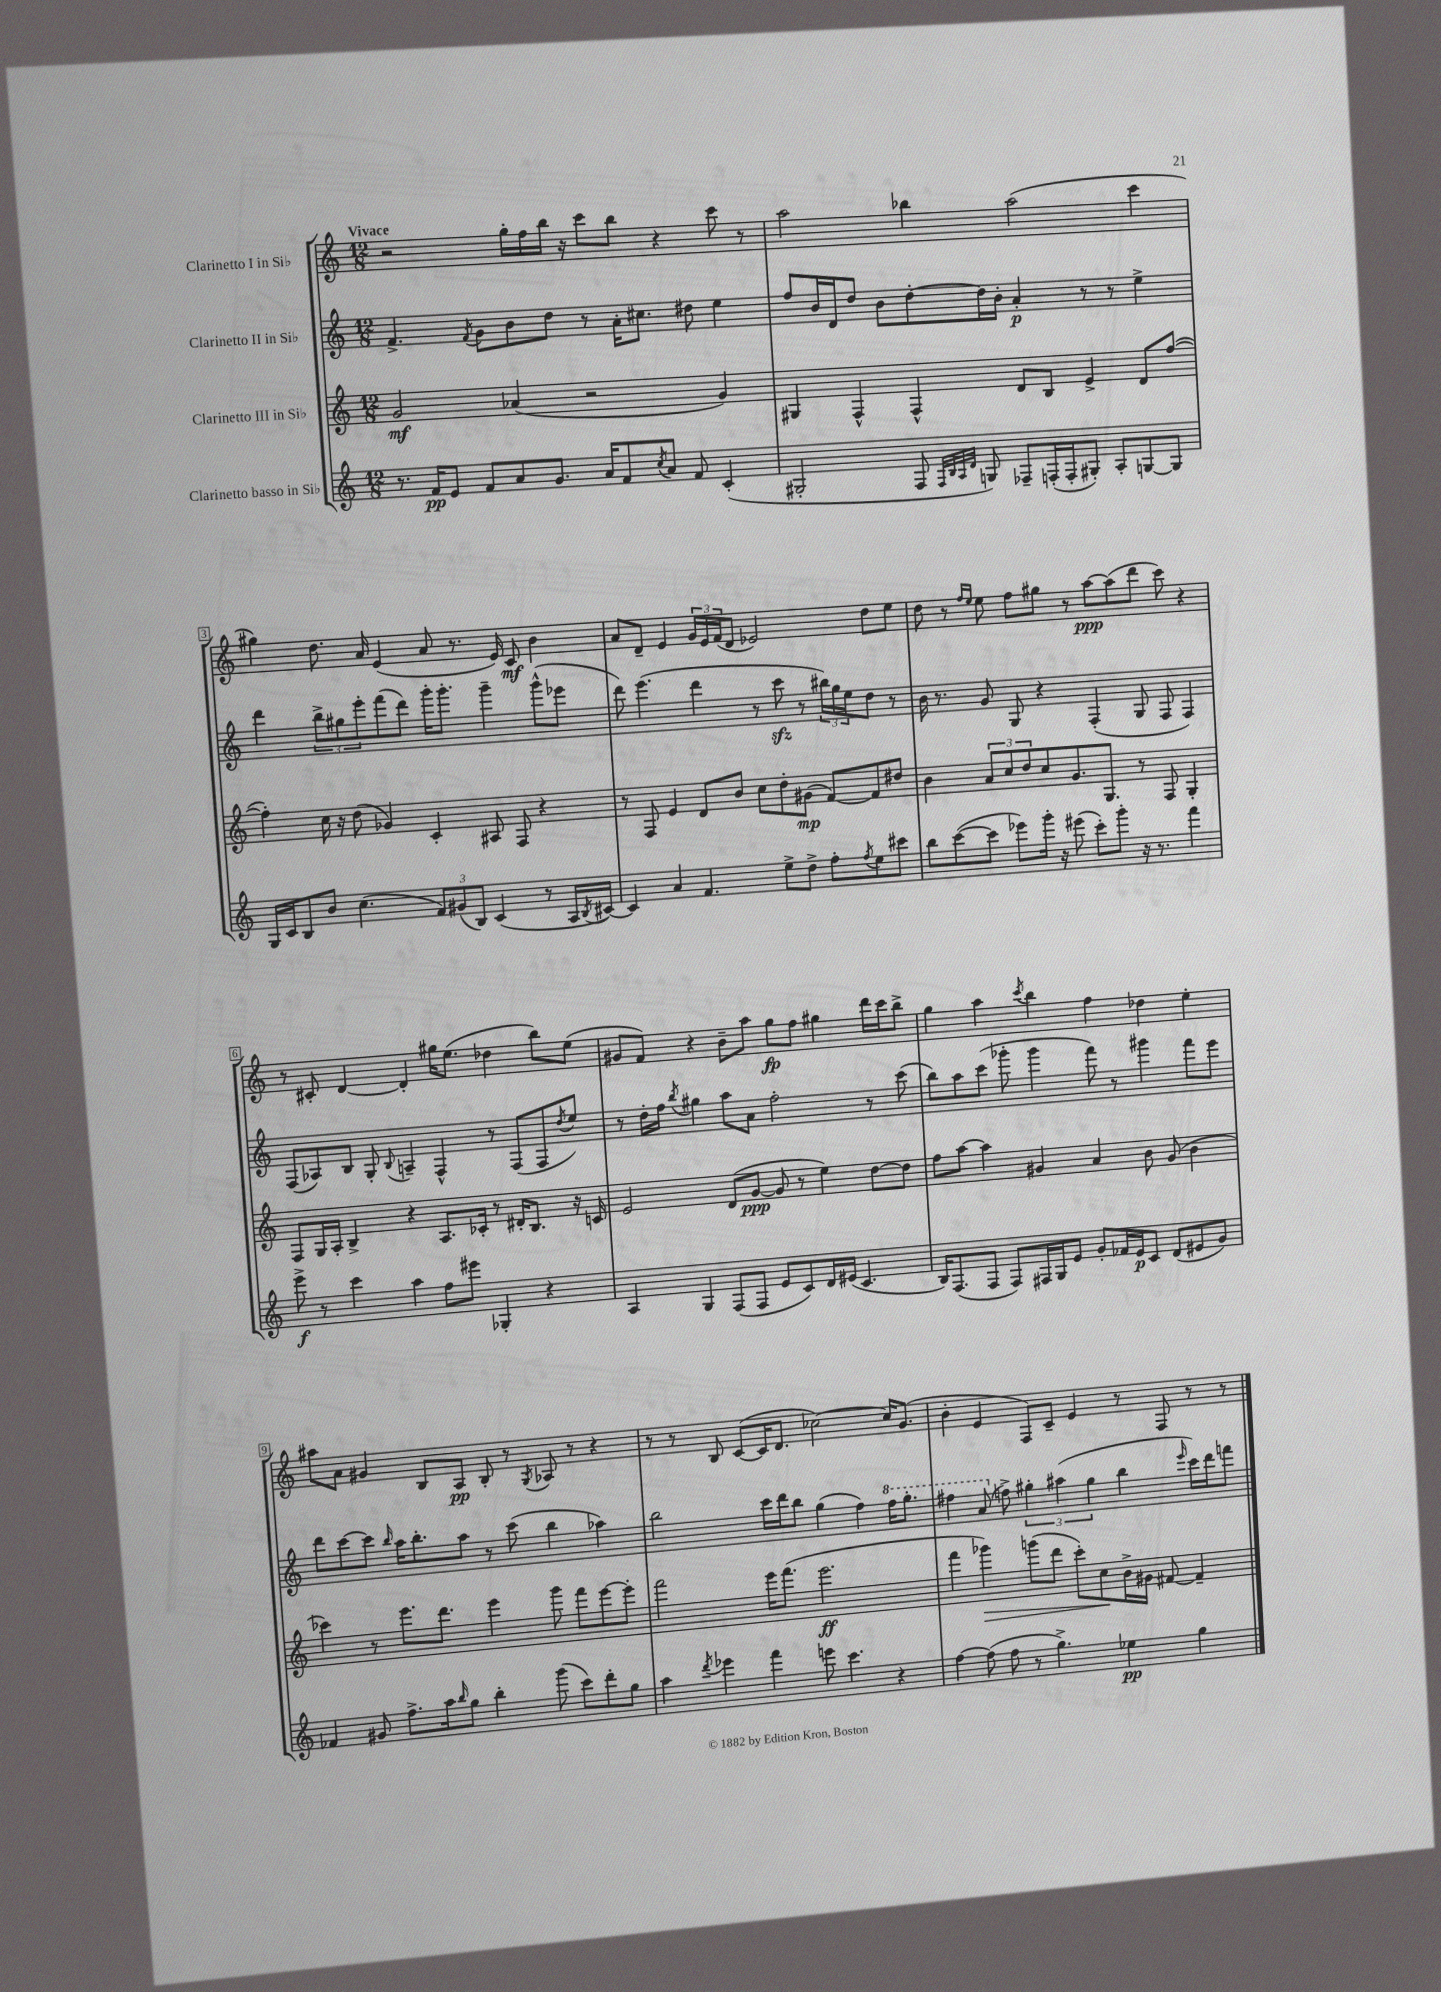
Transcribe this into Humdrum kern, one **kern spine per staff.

**kern	**kern	**kern	**kern
*staff4	*staff3	*staff2	*staff1
*clefG2	*clefG2	*clefG2	*clefG2
*k[]	*k[]	*k[]	*k[]
*M12/8	*M12/8	*M12/8	*M12/8
8.r	2g	4.f^	2r
16f	.	.	.
8e	.	.	.
.	.	8qf	.
8f	.	8g	.
8a	(4a-	8b	16gg'
.	.	.	16ff
8.g	.	8dd	16bb
.	.	.	16r
.	2r	8r	8ccc
16a	.	.	.
8f	.	16a'	8bb
.	.	8.cc#	.
8qcc	.	.	.
8a	.	.	4r
8f	.	8dd#	.
(4c'	4g)	4ee	8ccc
.	.	.	8r
=	=	=	=
2G#'	4G#	8ff	2aa
.	.	16b	.
.	.	16d	.
.	4F^^	8dd	.
.	.	8b	.
8F	4F^^	[8dd'	4bb-
32qqF	.	.	.
32qqB	.	.	.
32qqA	.	.	.
32qqd	.	.	.
8G)	.	16dd]	.
.	.	16b'	.
8F-~	8d	4a'	(2aa
(16F'	8B	.	.
16F'	.	.	.
8G#')	4e^	8r	.
8A'	.	8r	.
[8G	8d	4ee^	4ccc
8G]	([8ff	.	.
=	=	=	=
16G	4ff'])	4ddd	4gg#)
16c	.	.	.
8B	.	.	.
8b	16cc	12bb^	8.dd
.	16r	.	.
.	.	12gg#	.
(4.cc	(8dd	.	.
.	.	12eee'	.
.	.	.	16a
.	4g-)	(8fff	(4e
.	.	8ddd)	.
12f)	4c'	16ggg'	8a
.	.	8.ggg'	.
(12g#	.	.	.
.	.	.	8.r
12B)	.	.	.
(4c	8A#	4ggg~	.
.	.	.	16e)
.	8F	.	8c
8r	4r	(8ggg^^	4b
16A	.	8eee-	.
8qB	.	.	.
[16c#)	.	.	.
=	=	=	=
4c#]	8r	8ddd)	8a
.	8F	(4.eee	8d~
4a	4e	.	4e
4.f	8d	4ddd	24g
.	.	.	24e
.	.	.	(24f
.	8b	.	8d
.	8cc	8r	2e-)
8ee^	8dd'	8ccc	.
8dd^	(8g#	8r	.
8ff'	[8f)	24bb#)	.
.	.	24gg	.
.	.	24ee	.
8qff	.	.	.
8ee	8f]	8dd	8dd
8ccc#	8dd#	8r	8ee
=	=	=	=
8bb	4b	16b	8dd
.	.	8.r	.
([8ccc	.	.	8r
.	.	.	16qqff
.	.	.	16qqee
8ccc]	12a	8g	8ee
.	12cc	.	.
8eee-)	.	8G	8ff
.	12dd	.	.
16ggg'	8cc	4r	8gg#
16r	.	.	.
(8eee#	8.g	.	8r
8ccc')	.	(4F'	[8aa
.	8.G	.	.
8ggg'	.	.	(8aa]
16r	8r	8G	8ddd
8.r	.	.	.
.	8F	8F	8ccc)
4fff	4G'	4F)	4r
=	=	=	=
8eee^	8F	(8F	8r
8r	16G	8A-)	8c#'
.	16A'	.	.
4ccc	4B^	8B	[4d
.	.	8G'	.
.	.	8qqB	.
4aa	4r	4A~	4d']
8ff	8.A	4F^^	16gg#
.	.	.	(8.ee
8eee#	.	.	.
.	16c-'	.	.
4G-'	8r	8r	4dd-
.	16d#'	(8F	.
.	8.B	.	.
4r	.	8F	8bb)
.	.	8qdd	.
.	16r	8ee)	(8ee
.	16c	.	.
=	=	=	=
4A	2e	8r	8g#
.	.	16dd'	8f)
.	.	16ff	.
.	.	8qbb	.
4G	.	4gg#	4r
(8F	(8d	8aa	8b~
8F	[8g	8a	8aa
8e	8g]	2ff'	8gg
8c)	8r	.	8ff
16d	4ee)	.	4gg#
(16e#	.	.	.
4.c	.	.	.
.	[8dd	8r	16ddd
.	.	.	16ccc
.	8dd]	(8ccc	8bb^
=	=	=	=
16B)	8ff	8bb)	4gg
(8.F	.	.	.
.	[8aa	8aa	.
8F	4aa]	(8ccc	4aa
8F)	.	8ggg-'	.
.	.	.	8qccc
16F#	4g#	4ggg-	4bb
16G	.	.	.
8e	.	.	.
8g'	4a	8fff)	4ff
16f-	.	8r	.
16e	.	.	.
8c	8b	4ggg#	4dd-
(8d	(8g#	.	.
8e#	4b	8fff	4ee'
8g)	.	8eee	.
=	=	=	=
4f-	4ccc-)	8ddd	8aa#
.	.	[8ccc	8a
8g#	8r	8ccc]	4g#
.	.	16qqbb	.
8.ff^	8.eee	16aa	.
.	.	8.bb'	.
.	.	.	8B
16aa	8.ddd	.	.
16qqbb	.	.	.
8gg	.	8aa	8A
4bb'	4eee	8r	8B'
.	.	(8ccc	8r
.	.	.	8qG
(8ggg	8ggg	4bb	8A-
8ccc)	8fff	.	8r
8ddd'	[8eee	4aa-)	4r
8gg	8eee']	.	.
=	=	=	=
4aa	2fff	2bb	8r
.	.	.	8r
8qddd	.	.	.
4eee-	.	.	8B
.	.	.	([8c
4fff	16eee	16ccc	16c]
.	(8.fff	16ddd	8.d
.	.	8bb	.
8eee	2.eee	(4gg	[2cc-)
4.ccc	.	.	.
.	.	4ff)	.
4r	.	16fff	16cc-]
.	.	8.ggg'	(8.g
=	=	=	=
[4ff	4fff	4fff#	4b'
(8ff]	4ggg-)	(8aa	4e
8ff	.	8ff^)	.
8r	(8ggg	6gg#'	8F)
4.gg^)	8ddd	.	8c~
.	.	(6aa#	.
.	8ccc')	.	4e
.	.	6gg#	.
.	8cc	.	.
4ee-	16b^	4bb	8r
.	16g#	.	.
.	[8f#	.	8F
.	.	16qqeee	.
4gg	4f#~]	16ccc)	8r
.	.	16ddd	.
.	.	8fff	8r
==	==	==	==
*-	*-	*-	*-
